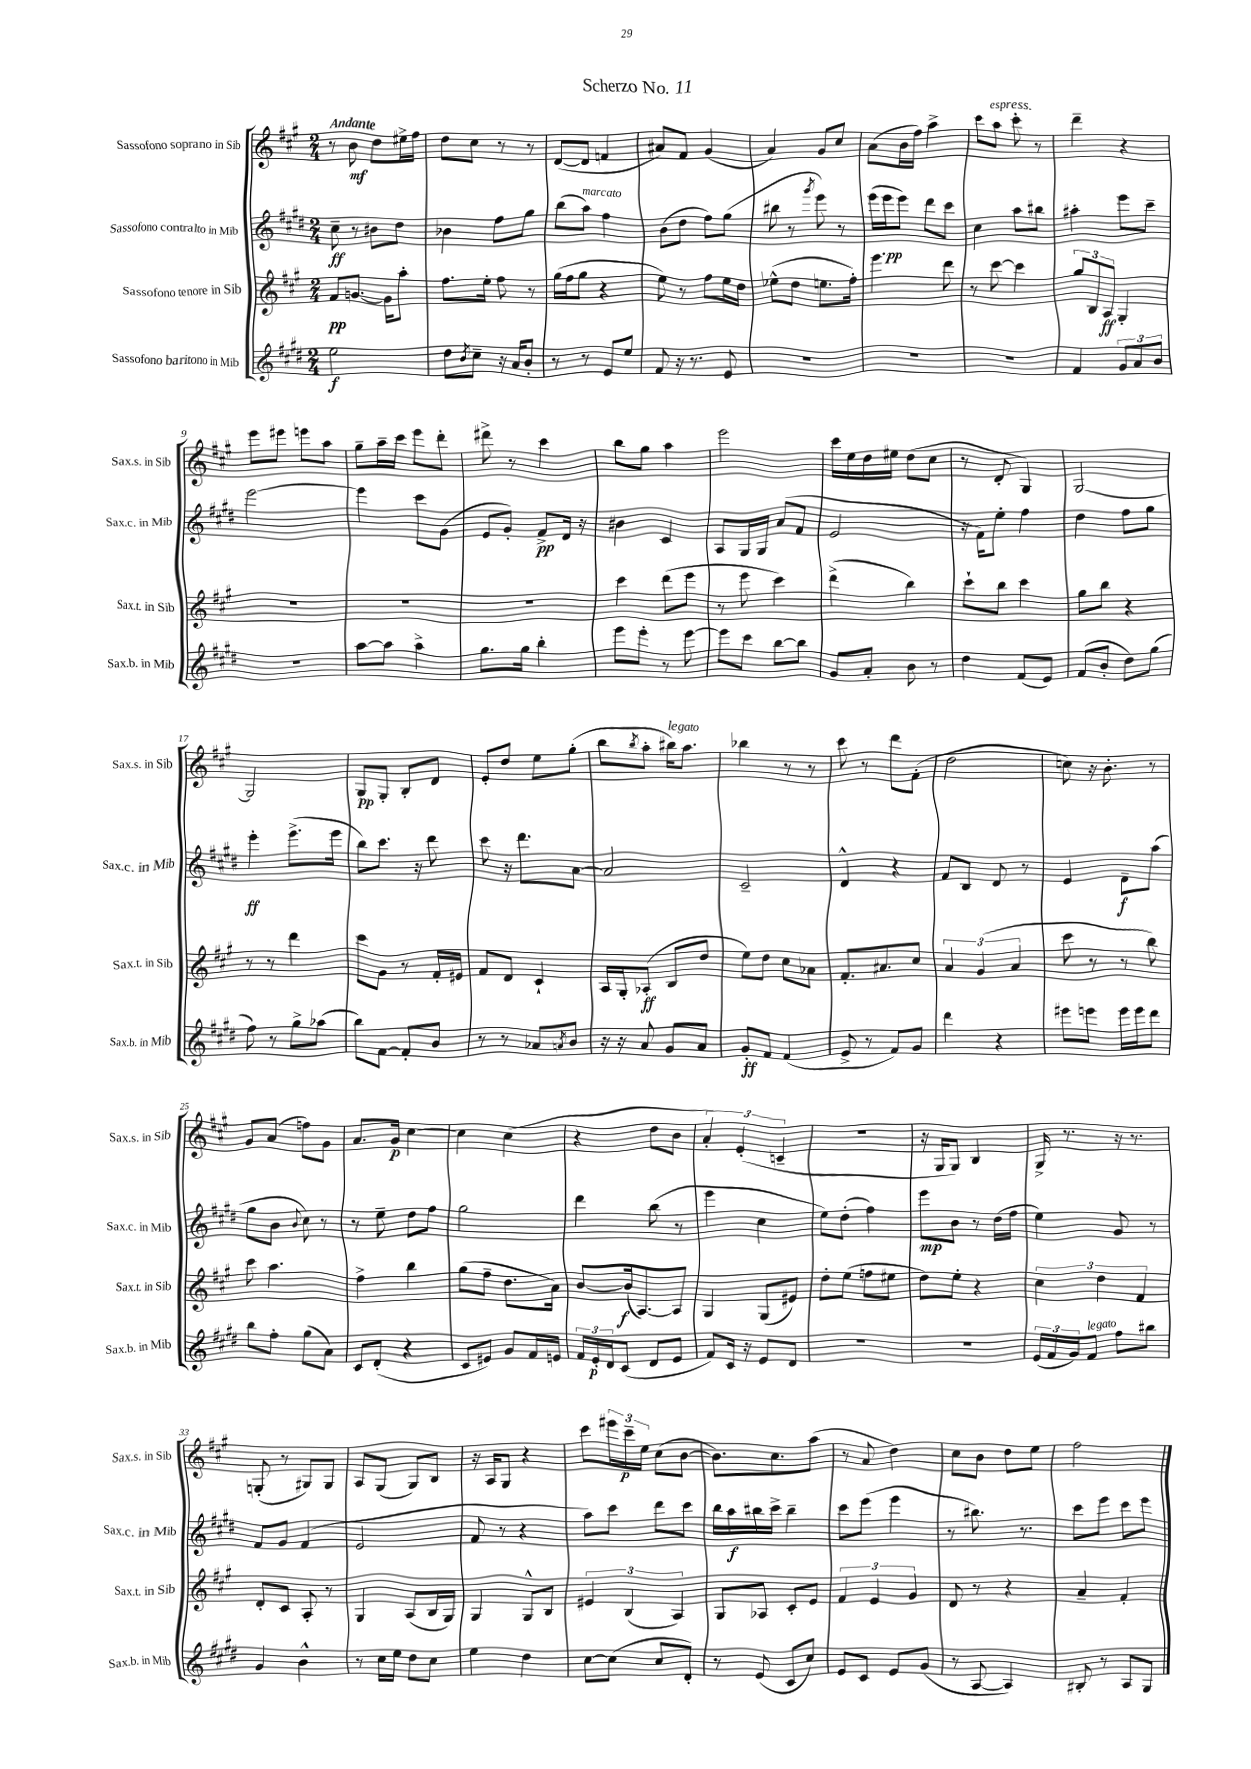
\header { title = "Scherzo No. 11" }
<<
\new StaffGroup <<
\new Staff = "s0" \with { instrumentName = "Sassofono soprano in Sib" shortInstrumentName = "Sax.s. in Sib" } {
    \clef treble \key a \major \numericTimeSignature \time 2/4 \tempo "Andante"
    r8 b'8\mf d''8 eis''16-> fis''16 |
    d''8 cis''8 r8 r8 |
    d'8~( d'8 f'4 |
    ais'8) fis'8 gis'4( |
    a'4) gis'8 cis''8 |
    a'8( b'16 fis''16) a''4-> |
    cis'''8 a''8^\markup { \italic "espress." } cis'''8-. r8 |
    d'''4-- r4 |
    e'''8 eis'''8 e'''8 a''8 |
    gis''8-- a''16-- cis'''16 e'''8 d'''8-. |
    dis'''8-> r8 cis'''4 |
    b''8 gis''8 a''4 |
    e'''2 |
    cis'''16 e''16 d''16 eis''16 d''8( cis''8 |
    r8 d'8-. gis4) |
    gis2~ |
    gis2 |
    gis8\pp gis8-. b8-. d'8 |
    e'8-. d''8 e''8 gis''8-.( |
    b''8 \acciaccatura { b''8 } a''8-. bis''16^\markup { \italic "legato" }) a''8. |
    bes''4 r8 r8 |
    cis'''8 r8 d'''8 fis'8-.( |
    d''2 |
    c''8) r16 b'8.-. r8 |
    gis'8 a'8( f''8) gis'8 |
    a'8. gis'16\p cis''4~ |
    cis''4 cis''4( |
    r4 d''8 b'8 |
    \tuplet 3/2 { a'4-.) e'4-.( c'4-- } |
    R2 |
    r16 gis16 gis8) b4 |
    gis16-> r8. r16 r8. |
    g8-.( r8 gis8) gis8 |
    a8 gis8( gis8) b8 |
    r16 a16 gis8 r4 |
    cis'''8 \tuplet 3/2 { eis'''16 cis'''16--\p e''16 } cis''8( b'8~ |
    b'8.) cis''8. a''8( |
    r8 a'8 d''4) |
    cis''8 b'8 d''8 e''8 |
    fis''2 \bar "|." |
}
\new Staff = "s1" \with { instrumentName = "Sassofono contralto in Mib" shortInstrumentName = "Sax.c. in Mib" } {
    \clef treble \key e \major \numericTimeSignature \time 2/4
    cis''8--\ff r8 bis'8 dis''8 |
    bes'4 fis''8 gis''8 |
    b''8( a''8^\markup { \italic "marcato" }) fis''4 |
    b'8( dis''8 fis''8) gis''8( |
    bis''8 r8 \acciaccatura { gis'''8 } e'''8) r8 |
    e'''16( e'''16\pp e'''8) dis'''8 cis'''8 |
    cis''4 a''8 bis''8 |
    ais''4-. e'''8 cis'''8-- |
    e'''2~ |
    e'''4 cis'''8 gis'8( |
    e'8 gis'8-.) fis'8->\pp dis'16 r16 |
    bis'4 cis'4 |
    a8 gis16 gis16 a'8( fis'8 |
    e'2 |
    r16 fis'16) e''8-. fis''4 |
    dis''4 fis''8 gis''8 |
    e'''4-.\ff e'''8.->( e'''16 |
    b''8) cis'''8. r16 dis'''8 |
    cis'''8 r16 dis'''8. a'8~ |
    a'2 |
    cis'2-- |
    dis'4-^ r4 |
    fis'8 b8 dis'8 r8 |
    e'4 dis'8--\f a''8( |
    gis''8 b'8 \appoggiatura { b'8 } cis''8) r8 |
    r8 e''8-- dis''8 fis''8 |
    gis''2 |
    dis'''4 b''8( r8 |
    e'''4 cis''4 |
    e''8) dis''8-.( fis''4) |
    e'''8\mp b'8 r8 dis''16( fis''16 |
    e''4) gis'8 r8 |
    fis'8 gis'8 fis'4( |
    e'2 |
    fis'8 r8 r4 |
    a''8) cis'''8 dis'''8 cis'''8 |
    b''16 a''16\f bis''16 cis'''16-> bis''4-- |
    cis'''8 e'''8( e'''4 |
    r8 bis''8.) r8. |
    cis'''8 e'''8 cis'''8 e'''8 \bar "|." |
}
\new Staff = "s2" \with { instrumentName = "Sassofono tenore in Sib" shortInstrumentName = "Sax.t. in Sib" } {
    \clef treble \key a \major \numericTimeSignature \time 2/4
    fis'8\pp g'8.~ g'16 a''8-. |
    fis''8. e''16-. fis''8 r8 |
    gis''16( fis''16 gis''8 r4 |
    e''8) r8 fis''8 e''16 d''16 |
    ees''8-^( d''8 e''8. fis''16-.) |
    e'''4. d'''8 |
    r8 cis'''8~ cis'''4 |
    \tuplet 3/2 { gis''8 b8 a8\ff } gis4-. |
    R2 |
    R2 |
    R2 |
    cis'''4 d'''8( e'''8 |
    r8 e'''8 cis'''4) |
    d'''4->( b''4) |
    cis'''8-! b''8 cis'''4 |
    gis''8 b''8 r4 |
    r8 r8 d'''4 |
    cis'''8 gis'8 r8 fis'16-. eis'16 |
    fis'8 d'8 cis'4-! |
    a16 gis16-. aes8-.\ff( b8 d''8 |
    e''8) d''8 cis''8 aes'8 |
    fis'8.-. ais'8. cis''8 |
    \tuplet 3/2 { a'4 gis'4( a'4 } |
    cis'''8 r8 r8 b''8) |
    cis'''8 a''4. |
    fis''4-> b''4 |
    gis''8( fis''8-- d''8. a'16) |
    b'8~ b'16\f( a8.~) a8 |
    gis4 gis8( eis'8) |
    d''8-. e''8( f''8 eis''8 |
    d''8) e''8-. r4 |
    \tuplet 3/2 { cis''4 d''4 fis'4 } |
    d'8-. cis'8 a8-. r8 |
    gis4 a8( b16 gis16) |
    gis4 gis8-^ b8 |
    \tuplet 3/2 { eis'4 b4( a4) } |
    gis8 aes8 cis'8-. e'8 |
    \tuplet 3/2 { fis'4 e'4 gis'4 } |
    d'8 r8 r4 |
    a'4-- fis'4-. \bar "|." |
}
\new Staff = "s3" \with { instrumentName = "Sassofono baritono in Mib" shortInstrumentName = "Sax.b. in Mib" } {
    \clef treble \key e \major \numericTimeSignature \time 2/4
    e''2\f |
    dis''8 \acciaccatura { b'8 } cis''8-- r16 a'16 b'8-. |
    r8 r8 e'8 e''8 |
    fis'8 r16 r8. e'8 |
    R2 |
    r2 |
    r2 |
    fis'4 \tuplet 3/2 { gis'8 a'8 b'8 } |
    R2 |
    a''8~ a''8 a''4-> |
    gis''8. gis''16 b''4-. |
    e'''8 e'''8-. r8 e'''8~ |
    e'''8 cis'''8 b''8~ b''8 |
    gis'8 a'8-. b'8 r8 |
    dis''4 fis'8( e'8) |
    fis'8( b'8-. dis''8) gis''8( |
    fis''8) r8 gis''8-> aes''8( |
    b''8) fis'8~ fis'8-. b'8 |
    r8 r8 aes'8 \acciaccatura { a'8 } b'8 |
    r16 r16 a'8 gis'8 a'8 |
    gis'8-.\ff fis'8 fis'4( |
    e'8-> r8 fis'8) gis'8 |
    dis'''4 r4 |
    eis'''8 e'''8 e'''16 e'''16 dis'''8 |
    b''8 fis''8-. gis''8( a'8) |
    cis'8 dis'8-.( r4 |
    cis'8 eis'8) gis'8 fis'16 e'16 |
    \tuplet 3/2 { fis'16 e'16-.\p dis'16 } cis'8( dis'8 e'8 |
    fis'8) cis'16 r16 e'8 dis'8 |
    R2 |
    r2 |
    \tuplet 3/2 { e'16( fis'16 gis'16) } fis'8^\markup { \italic "legato" } fis''8 bis''8 |
    gis'4 b'4-^ |
    r8 cis''16 e''16 dis''8 cis''8 |
    e''4 dis''4 |
    cis''8~ cis''8( cis''8 dis'8-.) |
    r8 e'8( cis'8 cis''8) |
    e'8 cis'8 e'8 gis'8( |
    r8 a8~ a4) |
    bis8-. r8 a8 gis8 \bar "|." |
}
>>
>>
